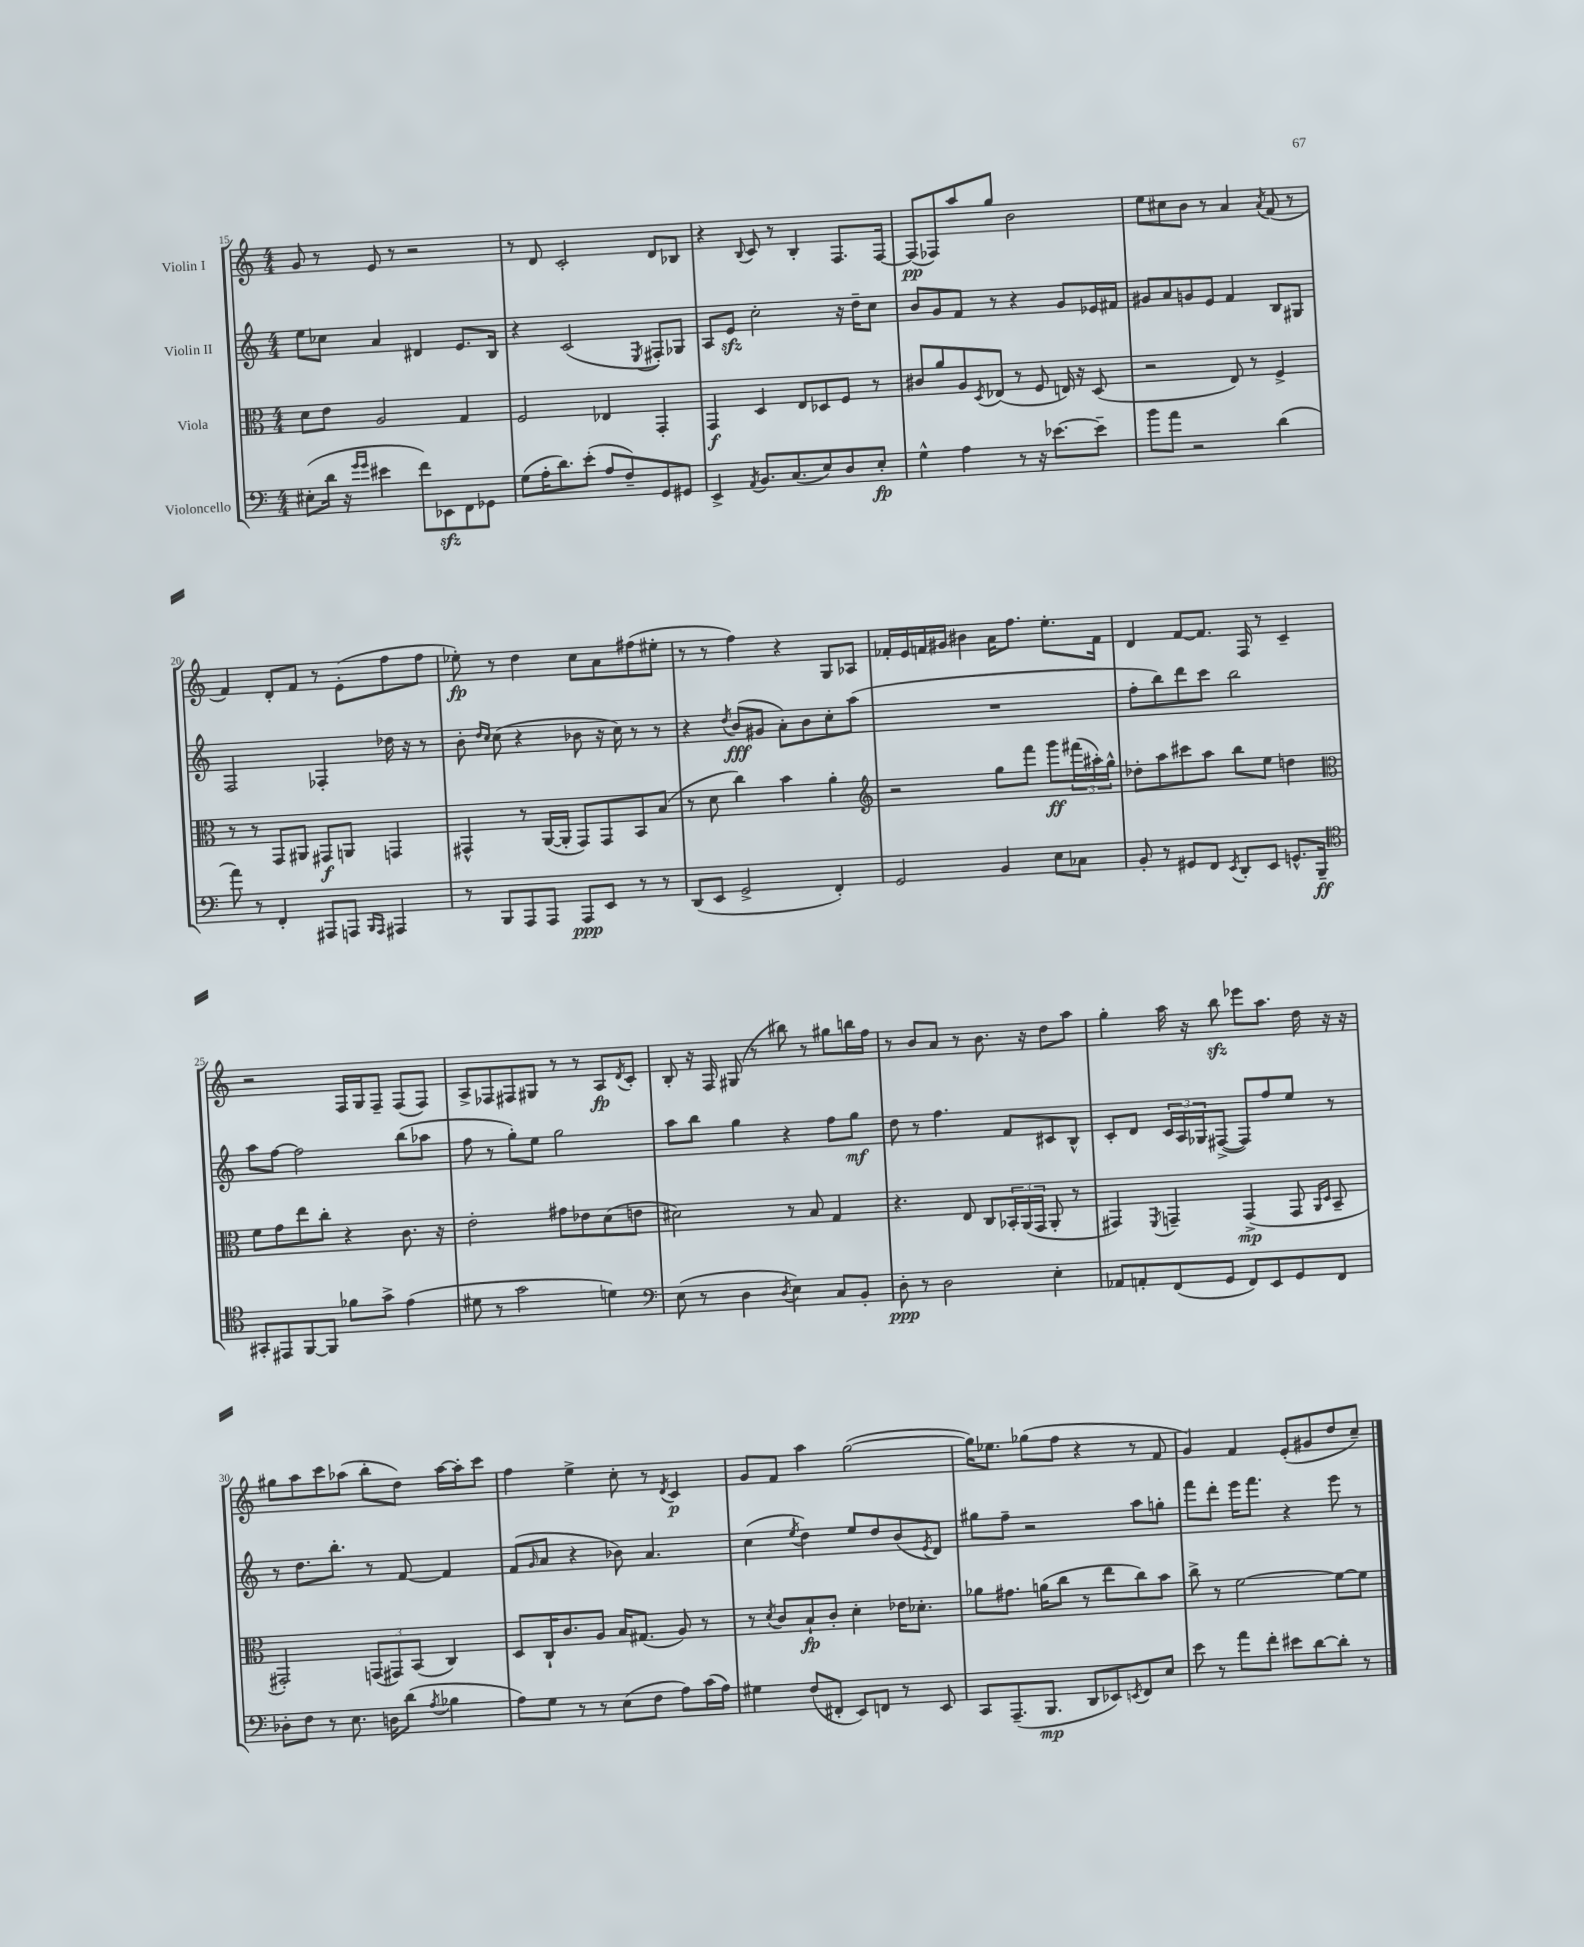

**kern	**dynam	**kern	**dynam	**kern	**dynam	**kern	**dynam
*part4	*part4	*part3	*part3	*part2	*part2	*part1	*part1
*staff4	*staff4	*staff3	*staff3	*staff2	*staff2	*staff1	*staff1
*I"Violoncello	*	*I"Viola	*	*I"Violin II	*	*I"Violin I	*
*clefF4	*	*clefC3	*	*clefG2	*	*clefG2	*
*k[]	*	*k[]	*	*k[]	*	*k[]	*
*M4/4	*	*M4/4	*	*M4/4	*	*M4/4	*
=15	=15	=15	=15	=15	=15	=15	=15
(8E#X'\L	.	8d\L	.	8ee\L	.	8g/	.
16d\Jk	.	8e\J	.	8cc-X\J	.	8r	.
16r	.	.	.	.	.	.	.
16qqg/LL	.	.	.	.	.	.	.
16qqg/JJ	.	.	.	.	.	.	.
4e#X\	.	2A/	.	4a/	.	8e/	.
.	.	.	.	.	.	8r	.
8f\L)	.	.	.	4d#X/	.	2r	.
8EE-Xzz\	.	.	.	.	.	.	.
8FF\	.	4G/	.	8.e/L	.	.	.
8GG-X\J	.	.	.	.	.	.	.
.	.	.	.	16B/Jk	.	.	.
=16	=16	=16	=16	=16	=16	=16	=16
(8G\L	.	2F/	.	4r	.	8r	.
16A'\K	.	.	.	.	.	8d/	.
8.d\)	.	.	.	.	.	.	.
.	.	.	.	(2c/	.	2c'/	.
(8e'\J	.	.	.	.	.	.	.
8A/L	.	4E-X/	.	.	.	.	.
8F~/)	.	.	.	.	.	.	.
.	.	.	.	8qE/	.	.	.
8GG/	.	4GG'/	.	8F#X'/L)	.	8d/L	.
8GG#X/J	.	.	.	8G-X/J	.	8B-X/J	.
=17	=17	=17	=17	=17	=17	=17	=17
4EE^/	.	4GG/	f	8A/L	.	4r	.
.	.	.	.	8ezz/J	.	.	.
8qAA/	.	.	.	.	.	8qqB/	.
8.BB/L	.	4D/	.	2cc'\	.	8c/	.
.	.	.	.	.	.	8r	.
(8.C/	.	.	.	.	.	.	.
.	.	8E/L	.	.	.	4B'/	.
8E/)	.	8D-X/	.	.	.	.	.
8D/	.	8F/J	.	16r	.	8.F/L	.
.	.	.	.	16dd~\KL	.	.	.
8E'/J	fp	8r	.	8cc\J	.	.	.
.	.	.	.	.	.	[16F/Jk	.
=18	=18	=18	=18	=18	=18	=18	=18
4G^^\	.	8c#X/L	.	8b/L	.	(8F/L]	pp
.	.	8a/	.	8g/	.	8F-X/)	.
4A\	.	8A/	.	8f/J	.	8aa/	.
.	.	8qD/	.	.	.	.	.
.	.	(8E-X/J	.	8r	.	8gg/J	.
8r	.	8r	.	4r	.	2b\	.
16r	.	8F/	.	.	.	.	.
[8.e-X\L	.	.	.	.	.	.	.
.	.	16En/)	.	8g/L	.	.	.
.	.	16r	.	.	.	.	.
8e-~\J]	.	(8D/	.	16e-X/L	.	.	.
.	.	.	.	16f#X/JJ	.	.	.
=19	=19	=19	=19	=19	=19	=19	=19
8b\L	.	2r	.	8g#X/L	.	8ee\L	.
8a\J	.	.	.	8a/	.	8cc#X\	.
2r	.	.	.	8gn/	.	8b\J	.
.	.	.	.	8e/J	.	8r	.
.	.	8E/)	.	4f/	.	4a/	.
.	.	8r	.	.	.	.	.
.	.	.	.	.	.	8qa/	.
(4d\	.	4F^/	.	8B/L	.	(8f/	.
.	.	.	.	8G#X/J	.	8r	.
!!LO:LB:g=z
=20	=20	=20	=20	=20	=20	=20	=20
8a\)	.	8r	.	2F/	.	4f/)	.
8r	.	8r	.	.	.	.	.
4FF'/	.	8GG/L	.	.	.	8d'/L	.
.	.	8AA#X/J	.	.	.	8f/J	.
8AAA#X/L	.	8GG#X/L	f	4F-X'/	.	8r	.
8AAAn/J	.	8AAn/J	.	.	.	(8e'\L	.
16qqBBB/LL	.	.	.	.	.	.	.
16qqAAA/JJ	.	.	.	.	.	.	.
4AAA#X/	.	4GGn/	.	16dd-X\	.	8ff\	.
.	.	.	.	16r	.	.	.
.	.	.	.	8r	.	8ff\J	.
=21	=21	=21	=21	=21	=21	=21	=21
8r	.	4GG#X^^/	.	8b'\	.	8ee-X'\)	fp
.	.	.	.	16qqdd/LL	.	.	.
.	.	.	.	16qqcc/JJ	.	.	.
8BBB/L	.	.	.	(8cc\	.	8r	.
8AAA/	.	8r	.	4r	.	4dd\	.
8AAA/J	.	([16AA/LL	.	.	.	.	.
.	.	16AA'/JJ]	.	.	.	.	.
8AAA/L	ppp	8GG#/L)	.	8b-X\	.	8cc\L	.
8EE/J	.	8GG#/	.	16r	.	8a\	.
.	.	.	.	16cc\)	.	.	.
8r	.	8BB/	.	8r	.	(8ff#X\	.
8r	.	(8B/J	.	8r	.	8ee#X'\J	.
=22	=22	=22	=22	=22	=22	=22	=22
(8DD/L	.	8r	.	4r	.	8r	.
8EE/J	.	8d\	.	.	.	8r	.
.	.	.	.	8qdd/	.	.	.
2GG^/	.	4cc\)	.	(8b/L	fff	4ff\)	.
.	.	.	.	8g#X/J	.	.	.
.	.	4b\	.	8a'\L)	.	4r	.
.	.	.	.	8b\	.	.	.
4FF'/)	.	4a'\	.	8cc'\	.	8G/L	.
.	.	.	.	(8aa\J	.	8A-X/J	.
=23	=23	=23	=23	=23	=23	=23	=23
*	*	*clefG2	*	*	*	*	*
2GG/	.	2r	.	1r	.	16f-X'/LL	.
.	.	.	.	.	.	16e/	.
.	.	.	.	.	.	16fn/	.
.	.	.	.	.	.	16g#X/JJ	.
.	.	.	.	.	.	4b#X\	.
4BB/	.	8gg\L	.	.	.	16a\KL	.
.	.	.	.	.	.	8.ff\J	.
.	.	8fff\J	.	.	.	.	.
8E\L	.	8ggg\L	ff	.	.	8.ee'\L	.
8C-X\J	.	(24fff#X\L	.	.	.	.	.
.	.	24aa#X'\)	.	.	.	.	.
.	.	.	.	.	.	16f\Jk	.
.	.	24gg^^\JJ	.	.	.	.	.
=24	=24	=24	=24	=24	=24	=24	=24
8BB'/	.	8dd-X'\L	.	8ff'\L	.	4d/	.
8r	.	8aa\	.	8bb\)	.	.	.
8GG#X/L	.	8ccc#X\	.	8ddd\	.	[8f/L	.
8FF/J	.	8aa\J	.	8ccc\J	.	8.f/J]	.
8qEE/	.	.	.	.	.	.	.
8DD'/L	.	8bb\L	.	2bb\	.	.	.
.	.	.	.	.	.	16F/	.
8EE/J	.	8ee\J	.	.	.	8r	.
8.GGn^^/L	.	4ddn\	.	.	.	4c~/	.
16BBB~/Jk	ff	.	.	.	.	.	.
!!LO:LB:g=z
=25	=25	=25	=25	=25	=25	=25	=25
*clefC4	*	*clefC3	*	*	*	*	*
8GG#X'/L	.	8f\L	.	8aa\L	.	2r	.
8EE#X/	.	8g\	.	[8ff\J	.	.	.
[8FF/	.	8ee\	.	2ff\]	.	.	.
8FF/J]	.	8cc'\J	.	.	.	.	.
8f-X\L	.	4r	.	.	.	16F/LL	.
.	.	.	.	.	.	16G/J	.
8g^\J	.	.	.	.	.	8F~/J	.
(4e\	.	8.c\	.	(8bb\L	.	(8F/L	.
.	.	.	.	8aa-X\J	.	8F/J)	.
.	.	16r	.	.	.	.	.
=26	=26	=26	=26	=26	=26	=26	=26
8d#X\	.	2e'\	.	8ff\	.	8A^/L	.
8r	.	.	.	8r	.	8F-X/	.
2g\	.	.	.	8gg'\L)	.	8F#X/	.
.	.	.	.	8ee\J	.	8G#X/J	.
.	.	8g#X\L	.	2gg\	.	8r	.
.	.	8e-X\	.	.	.	8r	.
4dn\)	.	(8d\	.	.	.	8A/L	fp
.	.	.	.	.	.	8qd/	.
.	.	8en\J	.	.	.	8c'/J	.
=27	=27	=27	=27	=27	=27	=27	=27
*clefF4	*	*	*	*	*	*	*
(8E\	.	2d#X\)	.	8aa\L	.	8B'/	.
8r	.	.	.	8bb\J	.	16r	.
.	.	.	.	.	.	16F/	.
4D\	.	.	.	4gg\	.	(8G#X/	.
.	.	.	.	.	.	8r	.
8qD/	.	.	.	.	.	.	.
4E\)	.	8r	.	4r	.	8bb#X\)	.
.	.	8B/	.	.	.	8r	.
8C/L	.	4G/	.	8ff\L	.	8gg#X\L	.
8BB'/J	.	.	.	8gg\J	mf	16bbn\L	.
.	.	.	.	.	.	16ff\JJ	.
=28	=28	=28	=28	=28	=28	=28	=28
8D'\	ppp	4.r	.	8dd\	.	8r	.
8r	.	.	.	8r	.	8b/L	.
2D\	.	.	.	4.ff\	.	8a/J	.
.	.	8E/	.	.	.	8r	.
.	.	8C/L	.	.	.	8.b\	.
.	.	24BB-X'/L	.	8f/L	.	.	.
.	.	(24AA/	.	.	.	.	.
.	.	.	.	.	.	16r	.
.	.	24GG/JJ	.	.	.	.	.
4E'\	.	8AA'/	.	8c#X/	.	8dd\L	.
.	.	8r	.	8B^^/J	.	8aa\J	.
=29	=29	=29	=29	=29	=29	=29	=29
8AA-X/L	.	4GG#X/)	.	8c'/L	.	4gg'\	.
8AAn'/	.	.	.	8d/J	.	.	.
.	.	8qFF/	.	.	.	.	.
(8FF/	.	4GGn~/	.	24c/LL	.	16aa\	.
.	.	.	.	24A/	.	.	.
.	.	.	.	.	.	16r	.
.	.	.	.	24G-X/J	.	.	.
8GG/J	.	.	.	([8F#X^/J	.	8bbzz\	.
8FF/L)	.	(4GG^/	mp	8F#/L])	.	8eee-X\L	.
8EE/	.	.	.	8ff/	.	8.aa\J	.
8GG/	.	8GG/	.	8ee/J	.	.	.
.	.	.	.	.	.	16dd\	.
.	.	16qqAA/LL	.	.	.	.	.
.	.	16qqD/JJ	.	.	.	.	.
8FF/J	.	8BB~/	.	8r	.	16r	.
.	.	.	.	.	.	16r	.
!!LO:LB:g=z
=30	=30	=30	=30	=30	=30	=30	=30
8D-X'\L	.	2GG#X'/)	.	8r	.	8gg#X\L	.
8F\J	.	.	.	8.dd\L	.	8aa\	.
8r	.	.	.	.	.	8ccc\	.
.	.	.	.	8.bb'\J	.	.	.
8.E\	.	.	.	.	.	(8aa-X\J	.
.	.	(12GGn/L	.	8r	.	8bb'\L	.
16Dn\KL	.	.	.	.	.	.	.
.	.	12GG#X/)	.	.	.	.	.
(8d\J	.	.	.	[8f/	.	8dd\J)	.
.	.	(12BB/J	.	.	.	.	.
8qA/	.	.	.	.	.	.	.
4B-X\	.	4C/)	.	4f/]	.	[16aa-\LL	.
.	.	.	.	.	.	16aa-'\J]	.
.	.	.	.	.	.	8ccc\J	.
=31	=31	=31	=31	=31	=31	=31	=31
8A\L)	.	8D/L	.	(8f/L	.	4ff\	.
.	.	.	.	16qqg/	.	.	.
8G\J	.	16C`/K	.	8a/J	.	.	.
.	.	8.c/	.	.	.	.	.
8r	.	.	.	4r	.	4ee^\	.
8r	.	8A/J	.	.	.	.	.
(8E\L	.	16B/KL	.	8b-X\)	.	8cc'\	.
.	.	(8.G#X/J	.	.	.	.	.
8F\J	.	.	.	4.a/	.	8r	.
.	.	.	.	.	.	8qd/	.
8A\L)	.	8A/)	.	.	.	4c/	p
(16c\L	.	8r	.	.	.	.	.
16A\JJ)	.	.	.	.	.	.	.
=32	=32	=32	=32	=32	=32	=32	=32
4G#X\	.	8r	.	(4cc\	.	8g/L	.
.	.	8qd/	.	.	.	.	.
.	.	8c/L	.	.	.	8f/J	.
.	.	.	.	8qee/	.	.	.
(8F/L	.	8B`/	fp	4dd\)	.	4aa\	.
8FF#X'/J	.	8c'/J	.	.	.	.	.
8EE/L)	.	4d'\	.	8ee/L	.	([2gg\	.
8FFn/J	.	.	.	8dd/	.	.	.
8r	.	16e-X\KL	.	(8b/	.	.	.
.	.	8.d-X'\J	.	.	.	.	.
.	.	.	.	8qe/	.	.	.
8EE/	.	.	.	8d/J)	.	.	.
=33	=33	=33	=33	=33	=33	=33	=33
8CC/L	.	8a-X\L	.	8gg#X\L	.	16gg\KL])	.
.	.	.	.	.	.	8.ee-X\J	.
(8.AAA~/	.	8.g#X\J	.	8ff~\J	.	.	.
.	.	.	.	2r	.	(8gg-X\L	.
8.BBB/J	mp	(16an\KL	.	.	.	.	.
.	.	8cc\J	.	.	.	8ff\J	.
8DD/L	.	8r	.	.	.	4r	.
8EE-X/)	.	8ee\L	.	.	.	.	.
8qEEn/	.	.	.	.	.	.	.
8FF/	.	8cc\)	.	8aa\L	.	8r	.
8E/J	.	8b\J	.	8ggn'\J	.	8f/	.
=34	=34	=34	=34	=34	=34	=34	=34
8e\	.	8cc^\	.	8fff\L	.	4g/)	.
8r	.	8r	.	8ddd'\J	.	.	.
8a\L	.	[2f\	.	16eee\KL	.	4f/	.
.	.	.	.	8.fff\J	.	.	.
8f'\J	.	.	.	.	.	.	.
8e#X\L	.	.	.	4r	.	(8e'/L	.
[8d\	.	.	.	.	.	8g#X/	.
8d'\J]	.	8f\L_	.	8eee\	.	8dd/	.
8r	.	8f\J]	.	8r	.	8cc~/J)	.
==	==	==	==	==	==	==	==
*-	*-	*-	*-	*-	*-	*-	*-
